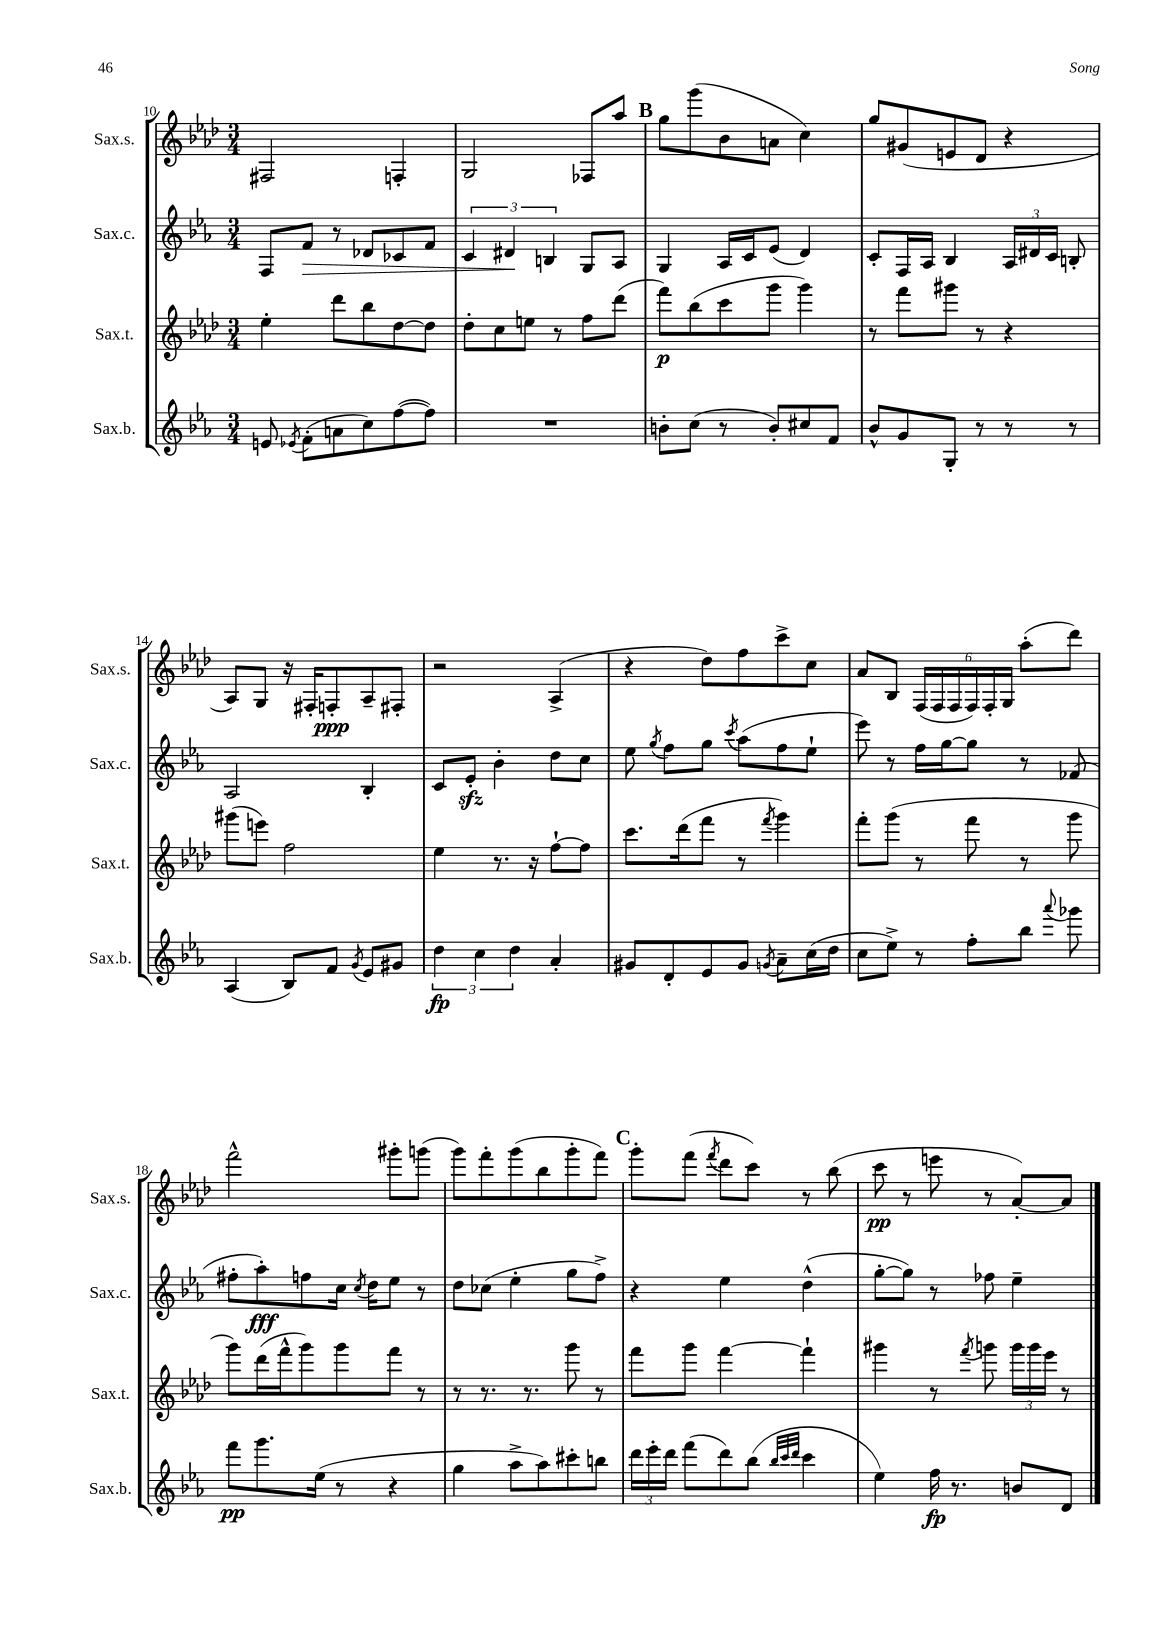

**kern	**kern	**kern	**kern
*staff4	*staff3	*staff2	*staff1
*clefG2	*clefG2	*clefG2	*clefG2
*k[b-e-a-]	*k[b-e-a-d-]	*k[b-e-a-]	*k[b-e-a-d-]
*M3/4	*M3/4	*M3/4	*M3/4
8e	4ee-'	8F	2F#
8qe-	.	.	.
(8f'	.	8f	.
8a	8ddd-	8r	.
8cc)	8bb-	8d-	.
([8ff	[8dd-	8c-	4F'
8ff])	8dd-]	8f	.
=	=	=	=
2.r	8dd-'	6c	2G
.	8cc	.	.
.	.	6d#	.
.	8ee	.	.
.	.	6B	.
.	8r	.	.
.	8ff	8G	8F-
.	(8ddd-	8A-	8aa-
=	=	=	=
8b'	8fff)	4G	8gg
(8cc	(8bb-	.	(8ggg
8r	8ccc	16A-	8b-
.	.	16c	.
8b')	8ggg	(8e-	8a
8cc#	4ggg)	4d)	4cc)
8f	.	.	.
=	=	=	=
8b-^^	8r	8c'	8gg
8g	8fff	16F	(8g#
.	.	16A-	.
8G'	8ggg#	4B-	8e
8r	8r	.	8d-
8r	4r	24A-	4r
.	.	24d#	.
.	.	24c	.
8r	.	8B'	.
=	=	=	=
(4A-	(8ggg#	2A-	8A-)
.	8eee)	.	8G
8B-)	2ff	.	16r
.	.	.	16F#'
8f	.	.	8F'
8qg	.	.	.
8e-	.	4B-'	8A-~
8g#	.	.	8F#'
=	=	=	=
6dd	4ee-	8c	2r
.	.	8e-'	.
6cc	.	.	.
.	8.r	4b-'	.
6dd	.	.	.
.	16r	.	.
4a-'	[8ff`	8dd	(4A-^
.	8ff]	8cc	.
=	=	=	=
8g#	8.ccc	8ee-	4r
.	.	8qgg	.
8d'	.	8ff	.
.	(16ddd-	.	.
8e-	8fff	8gg	8dd-)
.	.	8qccc	.
8g#	8r	(8aa-	8ff
8qg	8qfff	.	.
8a-~	4ggg)	8ff	8ccc^
(16cc	.	8ee-`	8cc
16dd	.	.	.
=	=	=	=
8cc	8fff'	8eee-)	8a-
8ee-^)	(8ggg	8r	8B-
8r	8r	16ff	(24F
.	.	.	24F
.	.	[16gg	.
.	.	.	24F
8ff'	8fff	8gg]	24F)
.	.	.	24F'
.	.	.	24G
8bb-	8r	8r	(8aa-'
8qqaaa-	.	.	.
8ggg-	8ggg	(8f-	8ddd-)
=	=	=	=
8fff	8ggg)	8ff#'	2fff^^
8.ggg	(16ddd-	8aa-')	.
.	16fff^^	.	.
.	8ggg)	8ff	.
(16ee-	.	.	.
8r	8ggg	16cc	.
.	.	8qcc	.
.	.	16dd	.
4r	8fff	8ee-	8ggg#'
.	8r	8r	(8ggg
=	=	=	=
4gg	8r	8dd	8ggg)
.	8.r	(8cc-	8fff'
8aa-^	.	4ee-'	(8ggg
.	8.r	.	.
8aa-)	.	.	8bb-
8ccc#'	8ggg	8gg	8ggg'
8bb	8r	8ff^)	8fff)
=	=	=	=
24ddd	8fff	4r	8ggg'
24eee-'	.	.	.
24ddd	.	.	.
(8fff	8ggg	.	(8fff
.	.	.	8qfff
8ddd)	[4fff	4ee-	8ddd-
(8bb-	.	.	8ccc)
32qqbb-	.	.	.
32qqccc	.	.	.
32qqddd	.	.	.
4ccc	4fff`]	(4dd^^	8r
.	.	.	(8bb-
=	=	=	=
4ee-)	4ggg#	[8gg'	8ccc
.	.	8gg])	8r
16ff	8r	8r	8eee
8.r	.	.	.
.	8qfff	.	.
.	8ggg	8ff-	8r
8b	24ggg	4ee-~	[8a-')
.	24ggg	.	.
.	24eee-	.	.
8d	8r	.	8a-]
==	==	==	==
*-	*-	*-	*-
